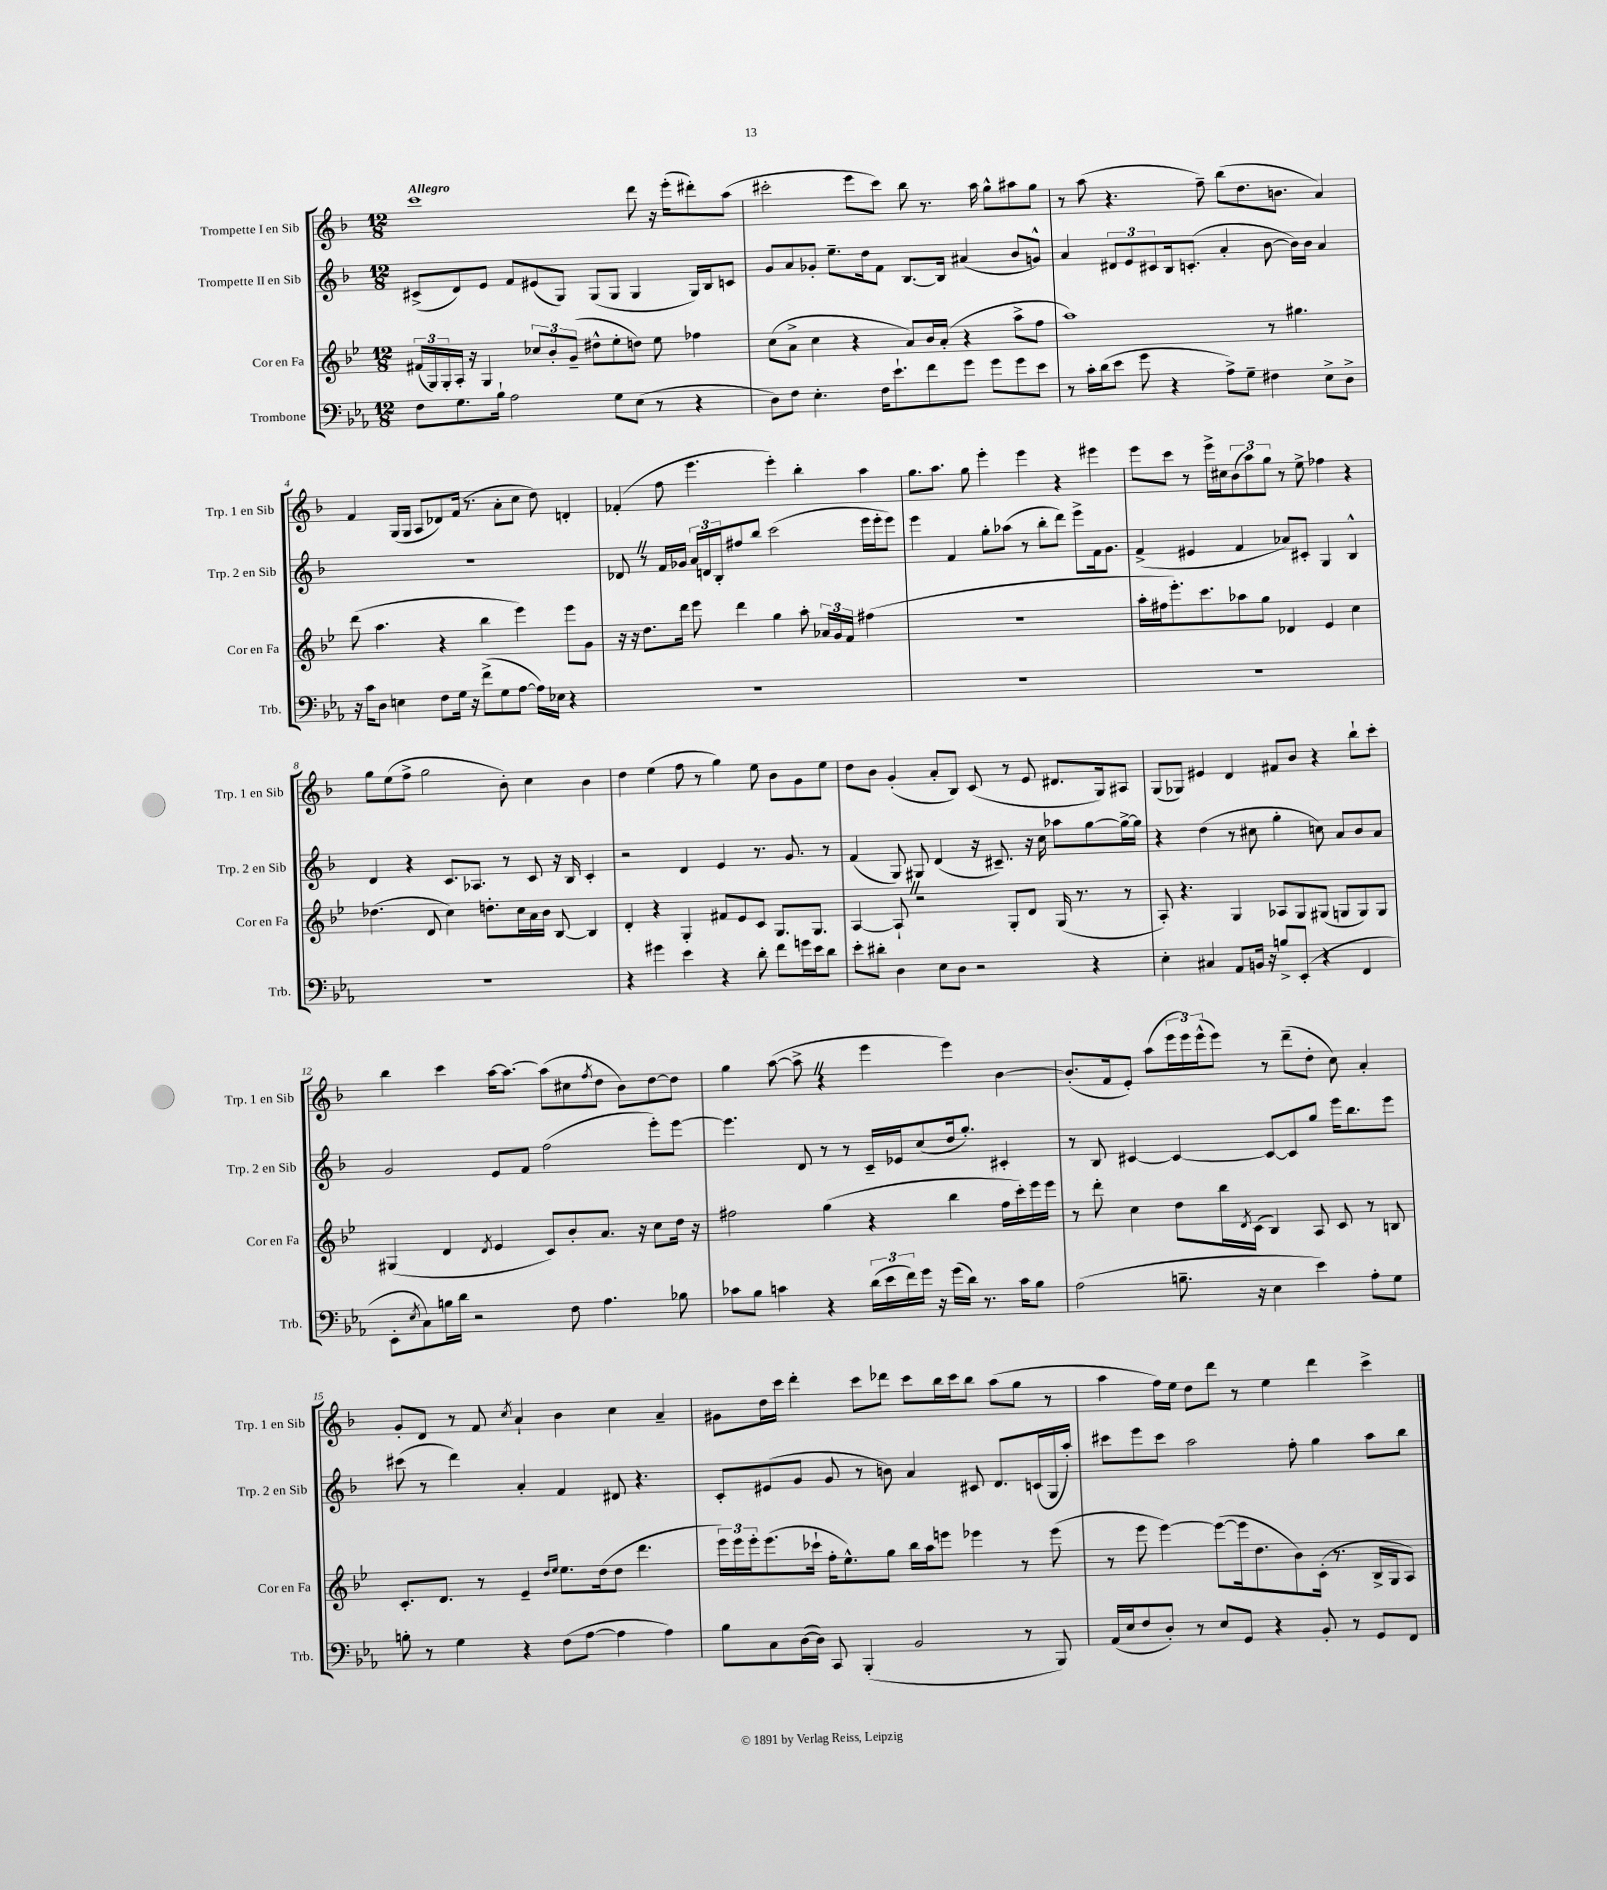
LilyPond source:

<<
\new StaffGroup <<
\new Staff = "s0" \with { instrumentName = "Trompette I en Sib" shortInstrumentName = "Trp. 1 en Sib" } {
    \clef treble \key f \major \numericTimeSignature \time 12/8 \tempo "Allegro"
    c'''1 d'''8 r16 e'''16-.( dis'''8-.) a''8( |
    cis'''2-. e'''8 cis'''8) bes''8 r8. a''16 g''8-^ ais''8 g''8 |
    r8 a''8( r4. f''8--) bes''8( d''8. b'8. a'4) |
    f'4 g16( g16 a8 des'8) f'16( r8. a'8-. c''8 d''8) d'4-. |
    fes'4-.( f''8 e'''4. e'''4-.) bes''4-. a''4 |
    g''8. a''8. g''8 e'''4-. e'''4 r4 eis'''4 |
    e'''8 c'''8 r8 e'''16-> cis''16 \tuplet 3/2 { bes'8( a''8) g''8 } r8 e''8-> fes''4 r4 |
    g''8 e''8( f''8-> g''2 bes'8-.) c''4 bes'4 |
    d''4 e''4( f''8 r8 g''4) e''8 bes'8 g'8 e''8 |
    d''8 bes'8 g'4-.( a'8-. bes8) c'8( r8 e'8 dis'8. g16) ais8 |
    g8( ges8) eis'4 d'4 fis'8 bes'8 r4 bes''8-! c'''8-. |
    bes''4 c'''4 a''16~ a''8.~ a''8( cis''8 \acciaccatura { f''8 } d''8 bes'8) d''8~ d''8 |
    g''4 a''8~( a''8-> \once \override BreathingSign.text = \markup { \musicglyph "scripts.caesura.straight" } \breathe r4 e'''4 e'''4) bes'4~ |
    bes'8.-.( f'16 e'8-.) a''8( \tuplet 3/2 { e'''16 e'''16) e'''16-^( } e'''8) r8 d'''8--( d''8-. c''8) a'4-. |
    g'8-. d'8 r8 f'8 \acciaccatura { c''8 } a'4-! bes'4 c''4 a'4-- |
    gis'8 d''16 c'''16 d'''4-. c'''8 des'''8 c'''8 bes''16 c'''16 bes''8 a''8( g''8 r8 |
    a''4 f''16) e''16 d''8 d'''8 r8 e''4 d'''4 c'''4-> \bar "|." |
}
\new Staff = "s1" \with { instrumentName = "Trompette II en Sib" shortInstrumentName = "Trp. 2 en Sib" } {
    \clef treble \key f \major \numericTimeSignature \time 12/8
    cis'8->( d'8) e'8 f'8 eis'8( g8) g8( g8 g4 g16) bes16 c'8 |
    g'8 a'8 ges'8-. e''8.-- d''16 f'8 bes8.~ bes16 ais'4( bes'8 g'8-^) |
    a'4 \tuplet 3/2 { dis'8 e'8 cis'8 } bes16 c'8.-.( a'4-. bes'8~ bes'16) bes'16 a'4 |
    R1. |
    des'8 \once \override BreathingSign.text = \markup { \musicglyph "scripts.caesura.straight" } \breathe r8 f'16 ges'16 \tuplet 3/2 { a'16 d'16 bes16-. } fis''8 bes''8 c'''2( e'''16 e'''16-. e'''8) |
    e'''4 f'4 g''8-. aes''8( r8 bes''8-. d'''8) e'''8-> f'16 g'8. |
    f'4->( eis'4 f'4 aes'8) cis'8-. g4 bes4-^ |
    d'4 r4 c'8. aes8. r8 c'8 r16 bes16 c'4-. |
    r2 d'4 e'4 r8. g'8. r8 |
    f'4( g8) gis8 d'4( r16 cis'8.--) r16 c''16 aes''8 g''8~ g''16~-> g''16 |
    r4 d''4( r8 cis''8 g''4-. c''8) a'8 bes'8 a'8 |
    g'2 e'8 f'8 f''2( e'''8-.) e'''8~ |
    e'''4. d'8 r8 r8 c'16-- ees'16 c''8( d''16 g''8.-.) cis'4-. |
    r8 bes8 cis'4~ cis'4~ cis'8~ cis'8 g''8 e'''16 bes''8. e'''8 |
    cis'''8( r8 d'''4) a'4-. f'4 dis'8 r4. |
    c'8-. eis'8( g'8 g'8 r8 b'8) a'4 cis'8 d'8. c'16( g16 a''16-.) |
    cis'''8 e'''8 cis'''8 a''2 f''8-. g''4 a''8 bes''8 \bar "|." |
}
\new Staff = "s2" \with { instrumentName = "Cor en Fa" shortInstrumentName = "Cor en Fa" } {
    \clef treble \key bes \major \numericTimeSignature \time 12/8
    \tuplet 3/2 { fis'16( g16) g16-. } a16-. r16 g4 \tuplet 3/2 { ces''8 bes'8-. g'8--( } dis''8-^ ees''8-. d''8) ees''8 fes''4 |
    c''8( a'8-> c''4 r4 a'8) bes'16 a'16-.( r4 a''8-> f''8 |
    a''1) r8 gis''4. |
    d'''8( a''4. r4 bes''4 ees'''4) ees'''8 g'8 |
    r16 r16 d''8. d'''16 ees'''8 d'''4 g''4 a''8-. \tuplet 3/2 { aes'16 g'16 f'16 } fis''4( |
    R1. |
    a''16-. fis''16 ees'''8.-.) c'''8. aes''8 g''8 des'4 ees'4 c''4 |
    des''4.( d'8 c''4) d''8.-. c''16 a'16 bes'16 bes8~ bes4 |
    d'4-. r4 g4-. fis'8 ees'8 c'8 g8. g8. |
    a4~ a8-! \once \override BreathingSign.text = \markup { \musicglyph "scripts.caesura.straight" } \breathe r2 g8-. d'8 g16( r8. r8 |
    a8-.) r4. g4 aes8 g8 gis8( g8 g8) g8 |
    gis4( d'4 \acciaccatura { d'8 } ees'4 c'8) bes'8-. a'8. r16 c''8 d''16 r16 |
    fis''2 g''4( r4 bes''4 fis''16 c'''16-.) ees'''16 ees'''16 |
    r8 d'''8-. c''4 d''8 bes''16 \acciaccatura { d'8 } c'16( bes4) a8 c'8 r8 b8 |
    c'8.-. d'8. r8 ees'4-- \grace { d''16 ees''16 } ees''8. d''16( d''8 d'''4. |
    \tuplet 3/2 { ees'''16) ees'''16 ees'''16-. } ees'''8.( ces'''16-! f''16-. ees''8.-^) g''8 bes''16 a''16 e'''8 ees'''4 r8 ees'''8( |
    r8 ees'''8 ees'''4~) ees'''8~( ees'''16 d''8. bes'8) c'16-.( r8. bes16-> g16 a8) \bar "|." |
}
\new Staff = "s3" \with { instrumentName = "Trombone" shortInstrumentName = "Trb." } {
    \clef bass \key ees \major \numericTimeSignature \time 12/8
    f8 g8. bes16-! aes2 g8 ees8( r8 r4 |
    d8) f8 ees4.-. f16 ees'8.-! f'8 g'8 g'8 g'8 ees'8 |
    r8 c'16-. d'16( ees'8 g'8 r4 aes8->) g8-- fis4 ees8-> d8-> |
    r16 c'16 d8 e4 f8 g16 r16 f'8->( g8 aes8~ aes16) ees16 r4 |
    R1. |
    R1. |
    R1. |
    R1. |
    r4 gis'4 ees'4 r4 d'8-. f'8 g'16 ees'16 d'8 |
    ees'8-. dis'8-. d4 ees8 d8 r2 r4 |
    ees4-. cis4 aes,8 b,16 r16 b8-> ees,8-.( r4 f,4 |
    ees,8-. \acciaccatura { ees8 } c8) b16 d'16 r2 f8 aes4. bes8 |
    ces'8 bes8 c'4 r4 \tuplet 3/2 { d'16( ees'16 f'16) } g'16 r16 g'16( d'16) r8. c'16 bes8 |
    aes2( b8.-- r16 ees4 ees'4) aes8-. g8 |
    b8-. r8 g4 r4 f8( aes8~ aes4 aes4) |
    bes8 c8 d16~( d16) c,8 bes,,4-.( bes,2 r8 bes,,8) |
    aes,16( ees16 f8 d8-.) r8 ees8 g,8 r4 bes,8-. r8 g,8 f,8 \bar "|." |
}
>>
>>
